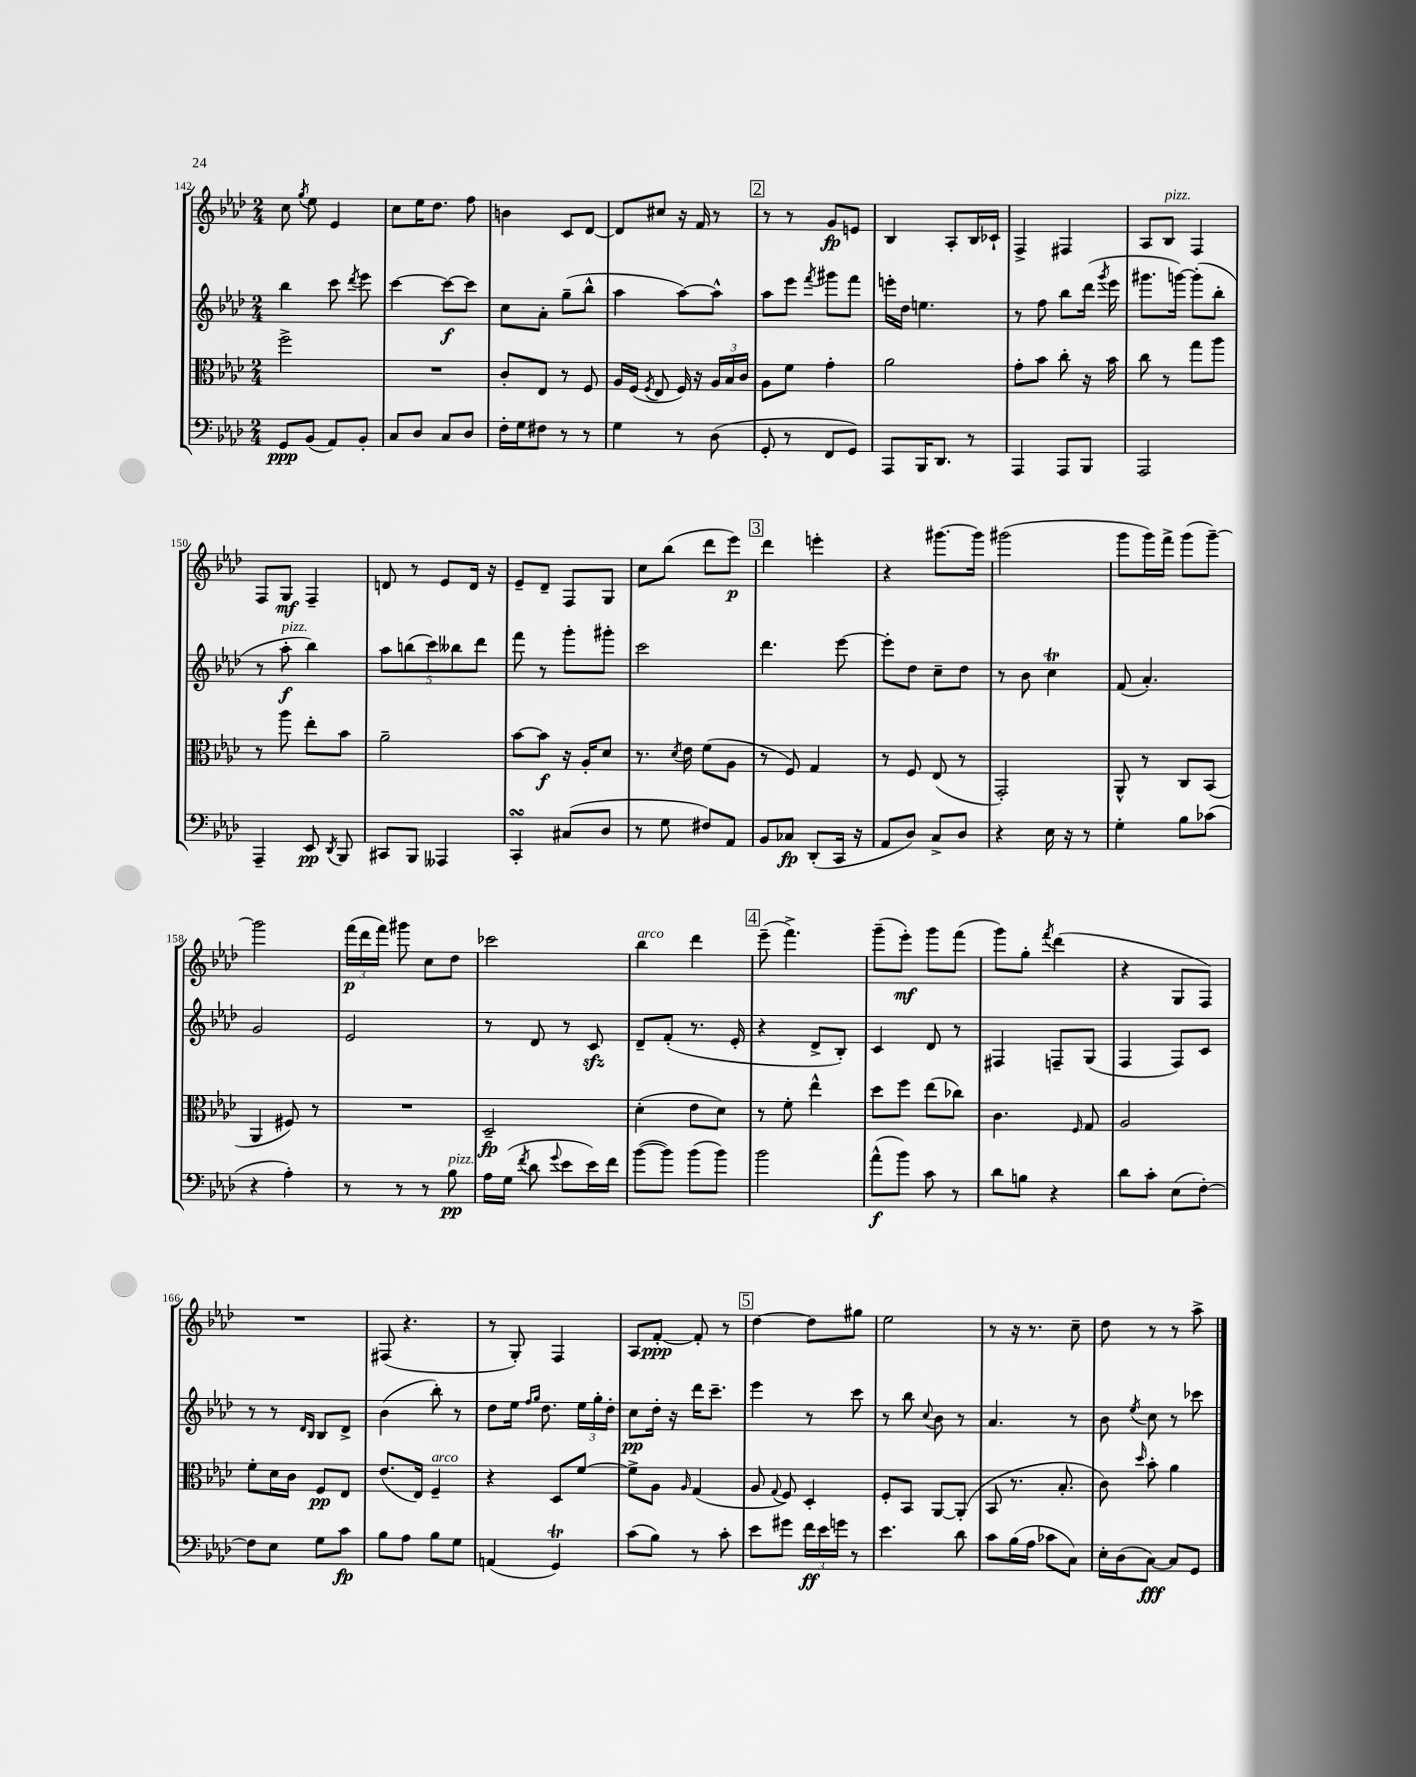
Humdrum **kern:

**kern	**kern	**kern	**kern
*staff4	*staff3	*staff2	*staff1
*clefF4	*clefC3	*clefG2	*clefG2
*k[b-e-a-d-]	*k[b-e-a-d-]	*k[b-e-a-d-]	*k[b-e-a-d-]
*M2/4	*M2/4	*M2/4	*M2/4
8GG/L	2ff^\	4bb-\	8cc\
.	.	.	8qgg/
(8BB-/J	.	.	8ee-\
8AA-/L)	.	8ccc\	4e-/
.	.	8qddd-/	.
8BB-'/J	.	8eee-\	.
=	=	=	=
8C/L	2r	[4ccc\	8cc\L
8D-/J	.	.	16ee-\K
.	.	.	8.dd-\J
8C/L	.	8ccc\_L	.
8D-/J	.	8ccc\]J	8ff\
=	=	=	=
16F'\LL	8c'/L	8cc\L	4b\
16G\J	.	.	.
8F#\J	8E-/J	8a-'\J	.
8r	8r	(8gg~\L	8c/L
8r	8F/	8bb-^^\J	[8d-/J
=	=	=	=
4G\	16A-/LL	4aa-\	8d-/]L
.	(16F/JJ	.	.
.	8qF/	.	.
.	8E-/	.	8cc#/J
8r	16F/)	[8aa-\L)	16r
.	16r	.	16f/
(8D-\	24A-/LL	8aa-^^\]J	8r
.	24B-/	.	.
.	24c/JJ	.	.
=	=	=	=
8GG'/	8A-\L	8aa-\L	8r
8r	8f\J	8eee-\J	8r
.	.	8qfff/	.
8FF/L	4g'\	8ggg#\L	8g/L
8GG/J)	.	8fff\J	8e/J
=	=	=	=
8AAA-/L	2a-\	16eee'\LL	4B-/
.	.	16dd-\JJ	.
16BBB-/K	.	4.ee\	.
8.DD-/J	.	.	.
.	.	.	8A-'/L
8r	.	.	16B-/L
.	.	.	16c-`/JJ
=	=	=	=
4AAA-/	8g'\L	8r	4F^/
.	8b-\J	8ff\	.
8AAA-/L	8cc'\	8bb-\L	4F#/
8BBB-/J	16r	(16ddd-\Jk	.
.	.	8qggg/	.
.	16b-\	16eee-\	.
=	=	=	=
2AAA-/	8cc\	8.ggg#\L	8A-/L
.	8r	.	8B-/J
.	.	[16ggg\Jk)	.
.	8gg\L	(8ggg'\]L	4F/
.	8aa-\J	8bb-'\J	.
=	=	=	=
4AAA-~/	8r	8r	8F/L
.	8aa-\	8aa-'\	8G/J
8EE-/	8ee-'\L	4bb-\)	4F~/
8qDD-/	.	.	.
8BBB-/	8b-\J	.	.
=	=	=	=
8CC#/L	2a-~\	10aa-\L	8d/
.	.	(10bb\	.
8BBB-/J	.	.	8r
.	.	10ccc\)	.
4AAA--/	.	.	8e-/L
.	.	10bb--\	.
.	.	.	16d/Jk
.	.	10ddd-\J	.
.	.	.	16r
=	=	=	=
4CC'/	[8b-\L	8fff\	8e-~/L
.	8b-\]J	8r	8d-~/J
(8C#/L	16r	8ggg'\L	8F/L
.	16A-'/LK	.	.
8D-/J	8d-/J	8ggg#'\J	8G/J
=	=	=	=
8r	8.r	2ccc\	8cc\L
8G\	.	.	(8bb-\J
.	8qd-/	.	.
.	16e-\	.	.
8F#/L)	(8f\L	.	8ddd-\L
8AA-/J	8A-\J	.	8eee-\J)
=	=	=	=
8BB-/L	8r	4.ddd-\	4ddd-\
8C-/J	8F/)	.	.
(8DD-'/L	4G/	.	4eee'\
16CC/Jk	.	[8eee-\	.
16r	.	.	.
=	=	=	=
8AA-/L	8r	8eee-'\]L	4r
8D-/J)	8F/	8dd-\J	.
8C^/L	(8E-/	8cc~\L	[8.ggg#\L
8D-/J	8r	8dd-\J	.
.	.	.	16ggg#\]Jk
=	=	=	=
4r	2GG'/)	8r	(2ggg#\
.	.	8b-\	.
16E-\	.	4cc\	.
16r	.	.	.
8r	.	.	.
=	=	=	=
4G'\	8AA-^^/	(8f/	8ggg\L
.	8r	4.a-'/)	16ggg\L)
.	.	.	16fff^\JJ
8B-\L	8C/L	.	(8ggg\L
(8c-\J	(8BB-/J	.	[8ggg~\J)
=	=	=	=
4r	4AA-/	2g/	2ggg\]
4A-'\)	8F#/)	.	.
.	8r	.	.
=	=	=	=
8r	2r	2e-/	(24fff\LL
.	.	.	24ddd-\
.	.	.	24fff\JJ)
8r	.	.	8ggg#\
8r	.	.	8cc\L
8B-\	.	.	8dd-\J
=	=	=	=
16A-\LL	2D-~/	8r	2ccc-\
(16G\JJ	.	.	.
8qf/	.	.	.
8d-\	.	8d-/	.
8qqg/	.	.	.
8e-\L	.	8r	.
16e-\L)	.	8c/	.
16f\JJ	.	.	.
=	=	=	=
([8b-\L	(4d-'\	8d-~/L	4bb-\
8b-\]J)	.	(8f'/J	.
(8b-\L	8e-\L	8.r	4ddd-\
8b-\J)	8d-\J)	.	.
.	.	16e-'/	.
=	=	=	=
2b-\	8r	4r	(8eee-~\
.	8f'\	.	4.fff^\)
.	4ee-^^\	8d-^/L	.
.	.	8B-'/J)	.
=	=	=	=
(8a-^^\L	8dd-\L	4c/	(8ggg~\L
8b-\J)	8ff\J	.	8eee-'\J)
8c\	(8ee-\L	8d-/	8ggg\L
8r	8cc-\J)	8r	(8fff\J
=	=	=	=
8d-\L	4.c\	4F#/	8ggg\L)
8B\J	.	.	8gg'\J
.	.	.	8qfff/
4r	.	8F~/L	(4ddd-\
.	16qqF/	.	.
.	8G/	(8G/J	.
=	=	=	=
8d-\L	2A-/	4F/	4r
8c'\J	.	.	.
(8E-\L	.	8F/L)	8G/L
[8F'\J)	.	8c/J	8F/J)
=	=	=	=
8F\]L	8f'\L	8r	2r
8E-\J	16d-\L	8r	.
.	16c\JJ	.	.
.	.	16qqd-/LL	.
.	.	16qqB-/JJ	.
8G\L	8F/L	8B-/L	.
8c\J	8E-/J	8d-^/J	.
=	=	=	=
8B-\L	(8.e-/L	(4b-\	(8F#/
8A-\J	.	.	4.r
.	16E-/Jk)	.	.
8B-\L	4F~/	8bb-'\)	.
8G\J	.	8r	.
=	=	=	=
(4AA/	4r	8dd-\L	8r
.	.	16ee-\Jk	8G'/)
.	.	16qqff/LL	.
.	.	16qqgg/JJ	.
.	.	8.dd-\	.
4GG/)	8D-/L	.	4F/
.	[8f/J	24ee-\LL	.
.	.	24gg'\	.
.	.	24dd-'\JJ	.
=	=	=	=
(8c\L	8f^\]L	8cc\L	8A-/L
8B-\J)	8A-\J	16dd-'\Jk	[8f'/J
.	.	16r	.
.	16qqA-/	.	.
8r	(4G/	16ddd-\LK	8f'/]
.	.	8.ccc~\J	.
8c'\	.	.	8r
=	=	=	=
8e-\L	8A-/	4eee-\	[4dd-\
.	8qqG/	.	.
8g#\J	8F/)	.	.
24f\LL	4D-'/	8r	8dd-\]L
24e-\	.	.	.
24g\JJ	.	.	.
8r	.	8ccc\	8gg#\J
=	=	=	=
4.e-\	8F'/L	8r	2ee-\
.	8BB-/J	8bb-\	.
.	.	8qqcc/	.
.	[8AA-/L	8b-\	.
8d-\	(8AA-'/]J	8r	.
=	=	=	=
8c\L	8BB-/	4.a-/	8r
(16B-\L	8.r	.	16r
16A-\JJ	.	.	8.r
8c-\L	.	.	.
.	8.B-'/	.	.
8C\J)	.	8r	8cc~\
=	=	=	=
16E-'\LL	8c\)	8b-\	8dd-\
(16D-\J	.	.	.
.	16qqdd-/	8qee-/	.
[8C\J)	8b-'\	8cc\	8r
8C/]L	4a-\	8r	8r
8GG/J	.	8ccc-\	8aa-^\
==	==	==	==
*-	*-	*-	*-
